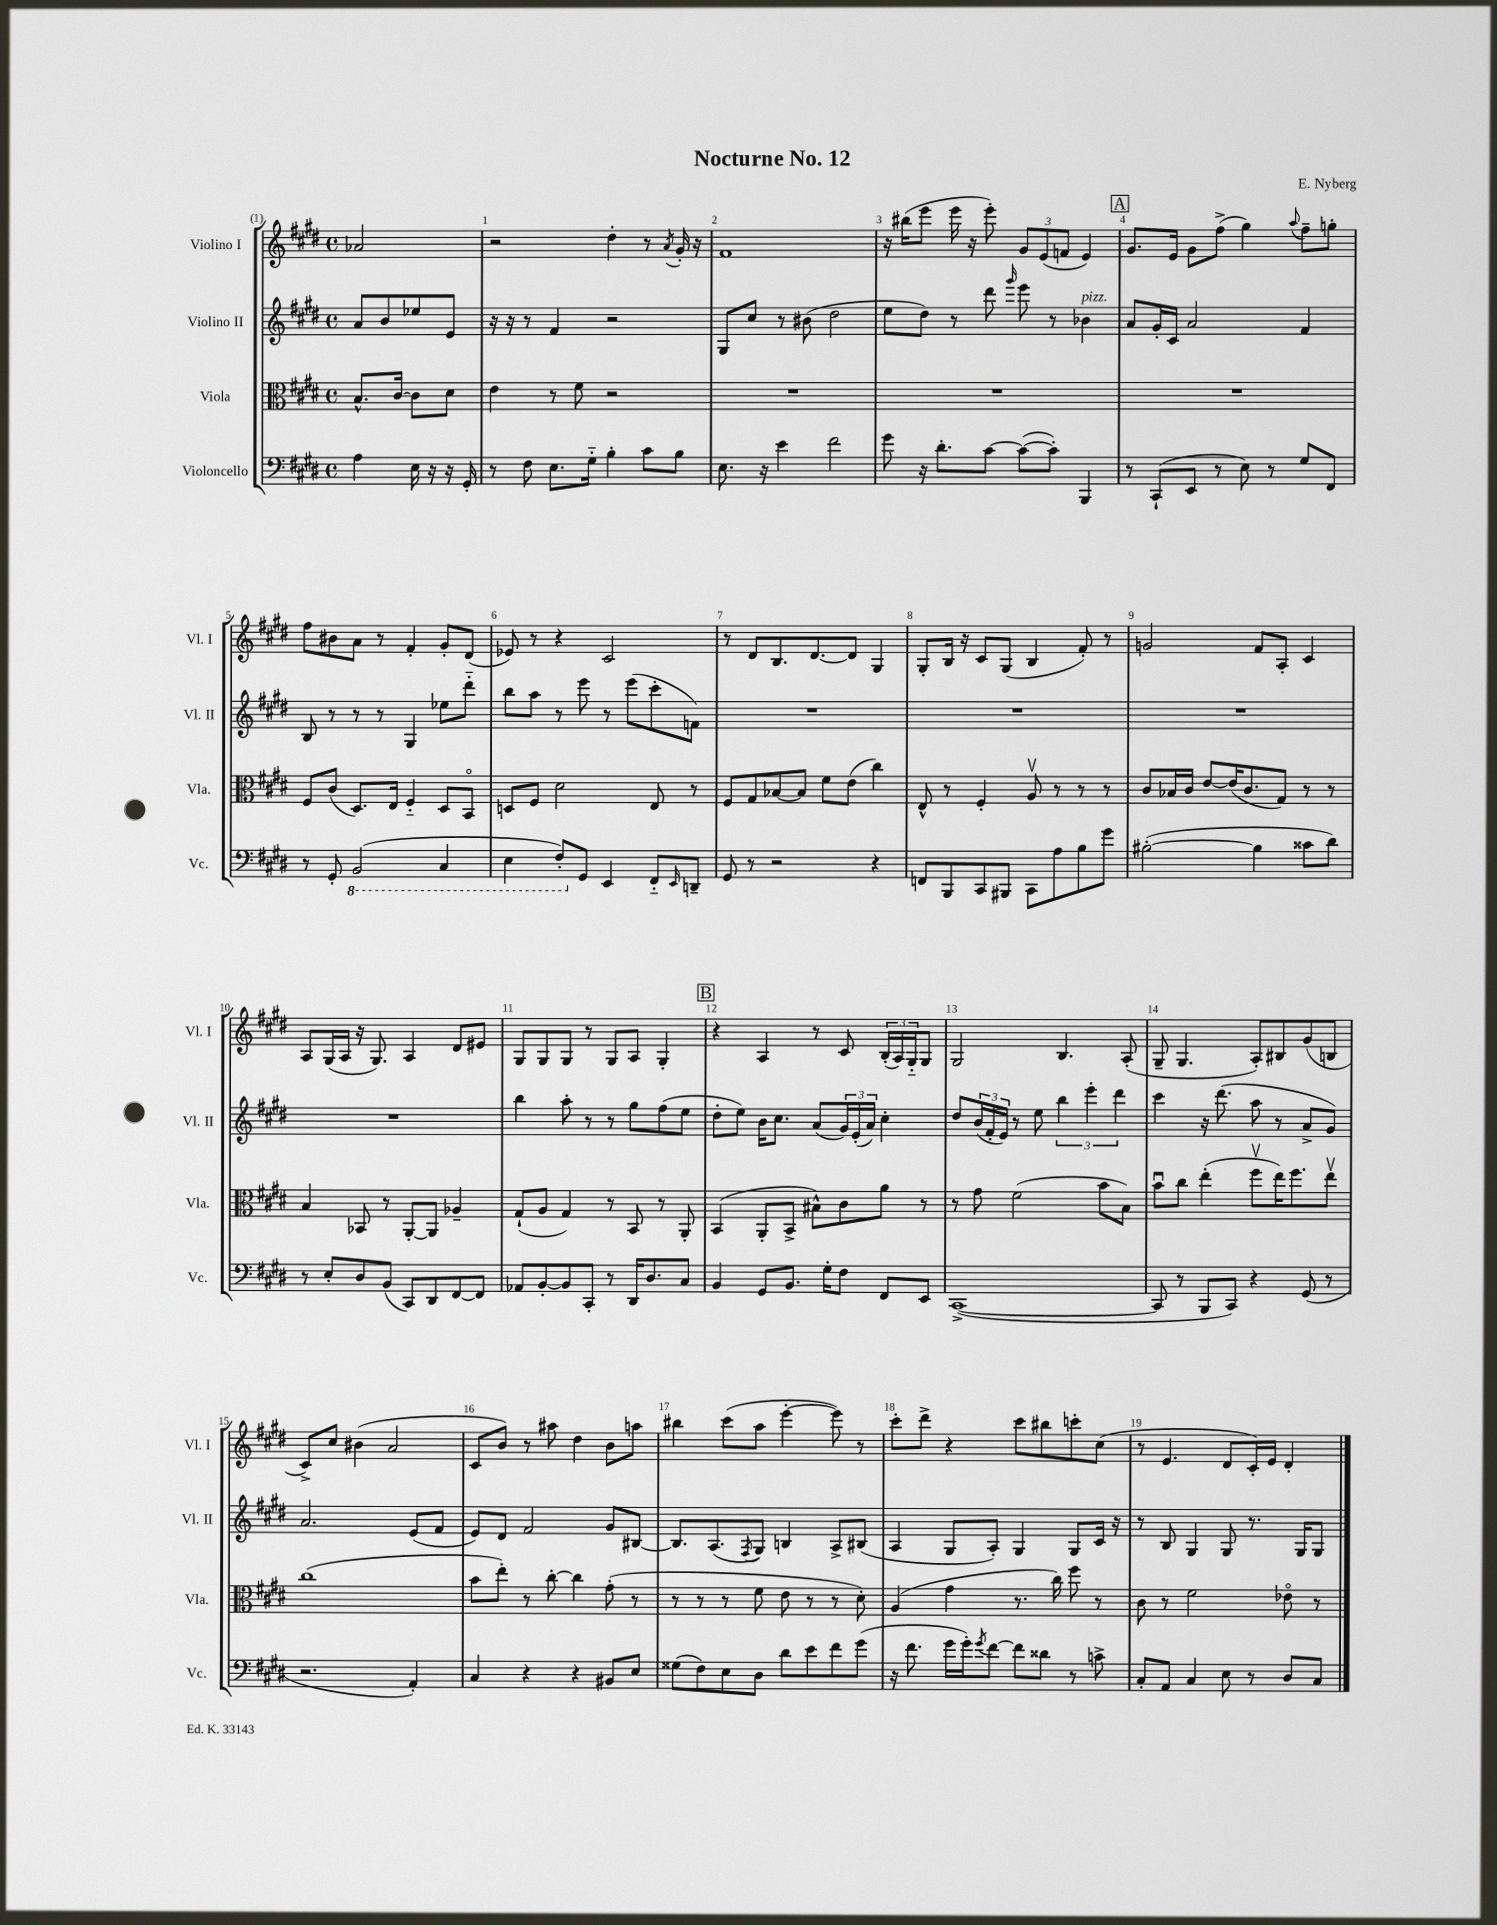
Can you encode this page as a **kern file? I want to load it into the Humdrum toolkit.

**kern	**kern	**kern	**kern
*staff4	*staff3	*staff2	*staff1
*clefF4	*clefC3	*clefG2	*clefG2
*k[f#c#g#d#]	*k[f#c#g#d#]	*k[f#c#g#d#]	*k[f#c#g#d#]
*M4/4	*M4/4	*M4/4	*M4/4
*met(c)	*met(c)	*met(c)	*met(c)
4A	8.B^^	8a	2a-
.	.	8b	.
.	[16c#	.	.
16E	8c#]	8ee-	.
16r	.	.	.
16r	8d#	8e	.
16GG#'	.	.	.
=	=	=	=
8r	4e	16r	2r
.	.	16r	.
8F#	.	8r	.
8.E	8r	4f#	.
.	8f#	.	.
16G#'~	.	.	.
4B'	2r	2r	4dd#'
8c#	.	.	8r
.	.	.	8qa
8B	.	.	16g#'
.	.	.	16r
=	=	=	=
8.E	1r	8G#	1f#
.	.	8cc#	.
16r	.	.	.
4e	.	8r	.
.	.	(8b#	.
2f#	.	2dd#	.
=	=	=	=
8g#	1r	8ee	16r
.	.	.	(16bb#
16r	.	8dd#)	8eee
8.d#'	.	.	.
.	.	8r	16eee
.	.	.	16r
[8c#	.	8ddd#	8eee')
.	.	16qqggg#	.
(8c#_	.	8eee	12g#
.	.	.	(12e
8c#'])	.	8r	.
.	.	.	12f
4BBB	.	4b-	4e)
=	=	=	=
8r	1r	8a	8.g#
(8CC#`	.	16g#'	.
.	.	16c#	16e
8EE	.	2a	8g#
8r	.	.	(8ff#^
8E)	.	.	4gg#)
8r	.	.	.
.	.	.	8qqaa
8G#	.	4f#	8ff#~
8FF#	.	.	8gg'
=	=	=	=
8r	8F#	8B	8ff#
8GG#'	(8c#	8r	8b#
(2BBB	8.D#)	8r	8a
.	.	8r	8r
.	16E	.	.
.	4F#'~	4G#	4f#'
4CC#	8D#	8ee-	8g#'
.	8BBo	8ddd#'~	(8d#
=	=	=	=
4EE	8D	8bb	8e-)
.	8F#	8aa	8r
8FF#')	2d#	8r	4r
8GG#	.	8eee	.
4EE	.	8r	2c#
.	.	(8eee	.
8FF#'~	8E	8ccc#'	.
16qqEE	.	.	.
8DD~	8r	8f)	.
=	=	=	=
8GG#	8F#	1r	8r
8r	8G#	.	8d#
2r	[8B-	.	8.B
.	8B-]	.	.
.	.	.	[8.d#
.	8f#	.	.
.	(8e	.	8d#]
4r	4cc#)	.	4G#
=	=	=	=
8FF	8E^^	1r	8G#'
8BBB	8r	.	16B
.	.	.	16r
8CC#	4F#'	.	8c#
8BBB#	.	.	(8G#
8CC#	8Av	.	4B
8A	8r	.	.
8B	8r	.	8f#')
8g#	8r	.	8r
=	=	=	=
([2B#'	8c#	1r	2g
.	16B-	.	.
.	16c#	.	.
.	[8e	.	.
.	(16e]	.	.
.	8.c#	.	.
4B#]	.	.	8f#
.	8G#)	.	8A'
8c##	8r	.	4c#
8d#)	8r	.	.
=	=	=	=
8r	4B	1r	8A
8E'	.	.	(16G#
.	.	.	16A
8D#	8BB-	.	16r
.	.	.	8.G#)
(8BB	8r	.	.
8CC#)	[8AA'	.	4A
8DD#	8AA]	.	.
[8FF#	4A-~	.	8d#
8FF#]	.	.	8e#
=	=	=	=
8AA-	(8G#`	4bb	8G#
[8BB'	8A	.	8G#
8BB]	4G#)	8aa'	8G#
8CC#'	.	8r	8r
8r	8r	8r	8G#
16DD#	8BB	8gg#	8A
8.D#	.	.	.
.	8r	(8ff#	4G#'
8C#	8AA'	8ee	.
=	=	=	=
4BB	(4BB	8dd#'	4r
.	.	8ee)	.
8GG#	8AA'	16b	4A
.	.	8.cc#	.
8.BB	8BB^	.	.
.	8B#^^)	(8a	8r
16G#'	.	.	.
8F#	8c#	24g#)	8c#
.	.	(24e'	.
.	.	24a)	.
8FF#	8a	4cc#'	(24B'
.	.	.	24A)
.	.	.	24G#'~
8EE	8r	.	8G#
=	=	=	=
([1CC#^	8r	8dd#	2G#
.	8g#	(24b	.
.	.	24f#'	.
.	.	24e)	.
.	(2f#	8r	.
.	.	8ee	.
.	.	6bb	4.B
.	.	6eee'	.
.	8b	.	.
.	.	6ddd#	.
.	8B)	.	(8A'
=	=	=	=
8CC#]	8bu	4ccc#	8G#~
8r	8cc#	.	4.G#
8BBB	(4ee'	16r	.
.	.	(8.ddd#	.
8CC#)	.	.	.
4r	8ff#v	8aa	8A')
.	16ee)	8r	8B#
.	8.ff#	.	.
(8GG#	.	8a^	(8g#
8r	8eev	8g#)	8B
=	=	=	=
2.r	(1cc#	2.a	8c#^)
.	.	.	8cc#
.	.	.	(4b#
.	.	.	2a
4AA')	.	(8e	.
.	.	8f#	.
=	=	=	=
4C#	8b	8e)	8c#
.	8ee')	8d#	8b)
4r	8r	2f#	8r
.	[8cc#'	.	8aa#
4r	4cc#]	.	4dd#
8BB#	(8g#'	8g#	8b
8E	8r	[8B#	8aa
=	=	=	=
(8G##	8r	8.B#]	4bb#
8F#)	8r	.	.
.	.	(8.A	.
8E	8r	.	(8ccc#
.	.	8qF#	.
8D#	8f#	8G#)	8aa
8d#	8e	4B	[4eee'
8e	8r	.	.
8f#	8r	8A^	8eee])
(8g#	8d#')	(8B#	8r
=	=	=	=
16r	(4A	4A	8ccc#'
8.f#	.	.	.
.	.	.	8ddd#^
16g#	4g#	8G#	4r
16g#')	.	.	.
8qg#	.	.	.
[8f#	.	8A')	.
8f#]	8.r	4G#	8ccc#
8d##	.	.	8bb#
.	16cc#)	.	.
8r	8ff#	8G#	8ccc'
8c^	8r	16c#	(8cc#
.	.	16r	.
=	=	=	=
8C#'	8c#	8r	8r
8AA	8r	8B	4.e
4C#	2f#	4G#	.
8E	.	8G#	8d#
8r	.	8.r	16c#')
.	.	.	16e
8D#	8e-o	.	4d#'
.	.	16G#	.
8C#	8r	8G#	.
==	==	==	==
*-	*-	*-	*-
